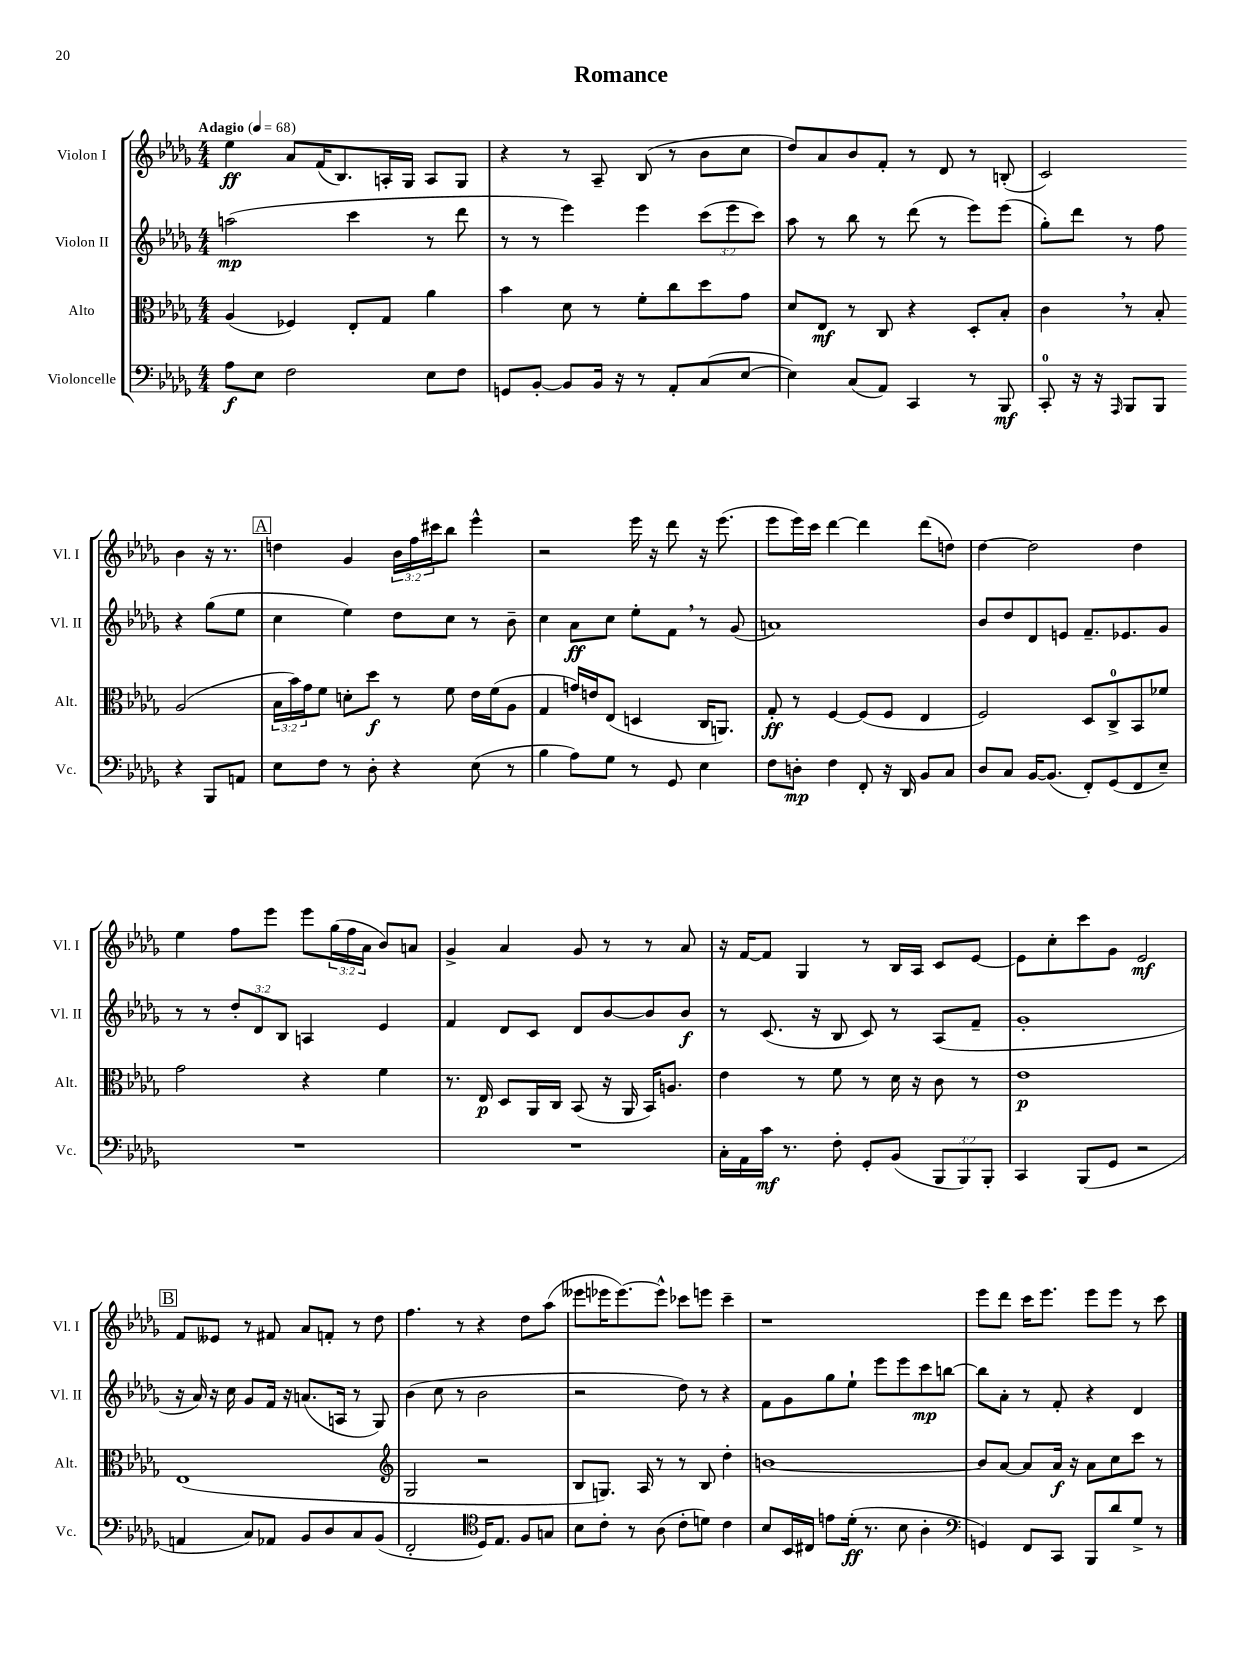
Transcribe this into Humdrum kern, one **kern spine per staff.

**kern	**dynam	**kern	**dynam	**kern	**dynam	**kern	**dynam
*part4	*part4	*part3	*part3	*part2	*part2	*part1	*part1
*staff4	*staff4	*staff3	*staff3	*staff2	*staff2	*staff1	*staff1
*I"Violoncelle	*	*I"Alto	*	*I"Violon II	*	*I"Violon I	*
*I'Vc.	*	*I'Alt.	*	*I'Vl. II	*	*I'Vl. I	*
*clefF4	*	*clefC3	*	*clefG2	*	*clefG2	*
*k[b-e-a-d-g-]	*	*k[b-e-a-d-g-]	*	*k[b-e-a-d-g-]	*	*k[b-e-a-d-g-]	*
*M4/4	*	*M4/4	*	*M4/4	*	*M4/4	*
*MM68	*	*MM68	*	*MM68	*	*MM68	*
=1	=1	=1	=1	=1	=1	=1	=1
!	!	!	!	!	!	!LO:TX:a:B:t=Adagio	!
8A-\L	f	(4A-/	.	(2aan\	mp	4ee-\	ff
8E-\J	.	.	.	.	.	.	.
2F\	.	4F-X/)	.	.	.	8a-/L	.
.	.	.	.	.	.	(16f/K	.
.	.	.	.	.	.	8.B-/)	.
.	.	8E-'/L	.	4ccc\	.	.	.
.	.	8G-/J	.	.	.	16An'/L	.
.	.	.	.	.	.	16G-/JJ	.
8E-\L	.	4a-\	.	8r	.	8A/L	.
8F\J	.	.	.	8ddd-\	.	8G-/J	.
=2	=2	=2	=2	=2	=2	=2	=2
8GGn/L	.	4b-\	.	8r	.	4r	.
[8BB-'/J	.	.	.	8r	.	.	.
8BB-/L]	.	8d-\	.	4eee-\)	.	8r	.
16BB-/Jk	.	8r	.	.	.	8A-~/	.
16r	.	.	.	.	.	.	.
8r	.	8f'\L	.	4eee-\	.	(8B-/	.
8AA-'/L	.	8cc\	.	.	.	8r	.
(8C/	.	8dd-\	.	(12ccc\L	.	8b-\L	.
.	.	.	.	12eee-\	.	.	.
[8E-/J	.	8g-\J	.	.	.	8cc\J	.
.	.	.	.	12ccc\J)	.	.	.
=3	=3	=3	=3	=3	=3	=3	=3
4E-\])	.	8d-/L	.	8aa-\	.	8dd-/L)	.
.	.	8E-/J	mf	8r	.	8a-/	.
(8C/L	.	8r	.	8bb-\	.	8b-/	.
8AA-/J)	.	8C/	.	8r	.	8f'/J	.
4CC/	.	4r	.	(8ddd-\	.	8r	.
.	.	.	.	8r	.	8d-/	.
8r	.	8D-'/L	.	8eee-\L)	.	8r	.
8BBB-/	mf	8B-'/J	.	(8eee-\J	.	(8Bn'/	.
=4	=4	=4	=4	=4	=4	=4	=4
8CC'/	.	4c,\	.	8gg-'\L)	.	2c/)	.
16r	.	.	.	8ddd-\J	.	.	.
16r	.	.	.	.	.	.	.
16qqAAA-/	.	.	.	.	.	.	.
8BBB-/L	.	8r	.	8r	.	.	.
8BBB-/J	.	8B-'/	.	8ff\	.	.	.
4r	.	(2A-/	.	4r	.	4b-\	.
8BBB-/L	.	.	.	(8gg-\L	.	16r	.
.	.	.	.	.	.	8.r	.
8AAn/J	.	.	.	8ee-\J	.	.	.
!!LO:LB:g=z
!!LO:REH:place=s1:t=A
=5	=5	=5	=5	=5	=5	=5	=5
8E-\L	.	24B-\LL	.	4cc\	.	4ddn\	.
.	.	24b-\)	.	.	.	.	.
.	.	24g-\J	.	.	.	.	.
8F\J	.	8f\J	.	.	.	.	.
8r	.	8dn'\L	.	4ee-\)	.	4g-/	.
8D-'\	.	8dd-\J	f	.	.	.	.
4r	.	8r	.	8dd-\L	.	24b-\LL	.
.	.	.	.	.	.	24ff\	.
.	.	.	.	.	.	24ccc#X\J	.
.	.	8f\	.	8cc\J	.	8bb-\J	.
(8E-\	.	16e-\LL	.	8r	.	4eee-^^\	.
.	.	(16f\J	.	.	.	.	.
8r	.	8A-\J	.	8b-~\	.	.	.
=6	=6	=6	=6	=6	=6	=6	=6
4B-\	.	4G-/	.	4cc\	.	2r	.
8A-\L)	.	16gn/LL)	.	8a-\L	ff	.	.
.	.	16en/J	.	.	.	.	.
8G-\J	.	(8E-/J	.	8cc\J	.	.	.
8r	.	4Dn/	.	8ee-'\L	.	16eee-\	.
.	.	.	.	.	.	16r	.
8GG-/	.	.	.	8f,\J	.	8ddd-\	.
4E-\	.	16C/KL	.	8r	.	16r	.
.	.	8.AAn/J)	.	.	.	(8.eee-\	.
.	.	.	.	(8g-/	.	.	.
=7	=7	=7	=7	=7	=7	=7	=7
8F\L	.	8G-'/	ff	1an)	.	8eee-\L	.
8Dn'\J	mp	8r	.	.	.	16eee-\L)	.
.	.	.	.	.	.	16ccc\JJ	.
4F\	.	[4F/	.	.	.	[4ddd-\	.
8FF'/	.	(8F/L]	.	.	.	4ddd-\]	.
16r	.	8F/J	.	.	.	.	.
16DD-/	.	.	.	.	.	.	.
8BB-/L	.	4E-/	.	.	.	(8ddd-\L	.
8C/J	.	.	.	.	.	8ddn\J)	.
=8	=8	=8	=8	=8	=8	=8	=8
8D-/L	.	2F/)	.	8b-/L	.	[4dd-\	.
8C/J	.	.	.	8dd-/	.	.	.
[16BB-/KL	.	.	.	8d-/	.	2dd-\]	.
(8.BB-/J]	.	.	.	.	.	.	.
.	.	.	.	8en/J	.	.	.
8FF'/L)	.	8D-/L	.	8.f~/L	.	.	.
(8GG-/	.	8C^/	.	.	.	.	.
.	.	.	.	8.e-X/	.	.	.
8FF/	.	8BB-/	.	.	.	4dd-\	.
8E-~/J)	.	8f-X/J	.	8g-/J	.	.	.
!!LO:LB:g=z
=9	=9	=9	=9	=9	=9	=9	=9
1r	.	2g-\	.	8r	.	4ee-\	.
.	.	.	.	8r	.	.	.
.	.	.	.	12dd-'/L	.	8ff\L	.
.	.	.	.	12d-/	.	.	.
.	.	.	.	.	.	8eee-\J	.
.	.	.	.	12B-/J	.	.	.
.	.	4r	.	4An/	.	8eee-\L	.
.	.	.	.	.	.	(24gg-\L	.
.	.	.	.	.	.	24ff\	.
.	.	.	.	.	.	24a-\JJ	.
.	.	4f\	.	4e-/	.	8b-/L)	.
.	.	.	.	.	.	8an/J	.
=10	=10	=10	=10	=10	=10	=10	=10
1r	.	8.r	.	4f/	.	4g-^/	.
.	.	16E-/	p	.	.	.	.
.	.	8D-/L	.	8d-/L	.	4a-/	.
.	.	16AA-/L	.	8c/J	.	.	.
.	.	16C/JJ	.	.	.	.	.
.	.	(8BB-/	.	8d-/L	.	8g-/	.
.	.	16r	.	[8b-/	.	8r	.
.	.	16AA-/	.	.	.	.	.
.	.	16BB-/KL)	.	8b-/]	.	8r	.
.	.	8.An/J	.	.	.	.	.
.	.	.	.	8b-/J	f	8a-/	.
=11	=11	=11	=11	=11	=11	=11	=11
16C'\LL	.	4e-\	.	8r	.	16r	.
16AA-\	.	.	.	.	.	[16f/KL	.
16c\JJ	mf	.	.	(8.c/	.	8f/J]	.
8.r	.	.	.	.	.	.	.
.	.	8r	.	.	.	4G-/	.
.	.	.	.	16r	.	.	.
8F'\	.	8f\	.	8B-/	.	.	.
8GG-'/L	.	8r	.	8c/)	.	8r	.
(8BB-/J	.	16d-\	.	8r	.	16B-/LL	.
.	.	16r	.	.	.	16A-/JJ	.
12BBB-/L	.	8c\	.	(8A-/L	.	8c/L	.
12BBB-/)	.	.	.	.	.	.	.
.	.	8r	.	8f~/J	.	[8e-/J	.
12BBB-'/J	.	.	.	.	.	.	.
=12	=12	=12	=12	=12	=12	=12	=12
4CC/	.	1e-	p	1g-'	.	8e-\L]	.
.	.	.	.	.	.	8cc'\	.
(8BBB-/L	.	.	.	.	.	8ccc\	.
8GG-/J	.	.	.	.	.	8g-\J	.
2r	.	.	.	.	.	2e-/	mf
!!LO:LB:g=z
!!LO:REH:place=s1:t=B
=13	=13	=13	=13	=13	=13	=13	=13
4AAn/	.	(1E-	.	16r	.	8f/L	.
.	.	.	.	16a-/)	.	.	.
.	.	.	.	16r	.	8e--X/J	.
.	.	.	.	16cc\	.	.	.
8C/L)	.	.	.	8g-/L	.	8r	.
8AA-X/J	.	.	.	16f/Jk	.	8f#X/	.
.	.	.	.	16r	.	.	.
8BB-/L	.	.	.	(8.an/L	.	8a-/L	.
8D-/	.	.	.	.	.	8fn'/J	.
.	.	.	.	16An/Jk	.	.	.
8C/	.	.	.	8r	.	8r	.
(8BB-/J	.	.	.	8G-/)	.	8dd-\	.
=14	=14	=14	=14	=14	=14	=14	=14
*	*	*clefG2	*	*	*	*	*
2FF'/	.	2G-/	.	(4b-\	.	4.ff\	.
.	.	.	.	8cc\	.	.	.
.	.	.	.	8r	.	8r	.
*clefC4	*	*	*	*	*	*	*
16D-/KL)	.	2r	.	2b-\	.	4r	.
8.E-/J	.	.	.	.	.	.	.
8F/L	.	.	.	.	.	8dd-\L	.
8Gn/J	.	.	.	.	.	(8aa-\J	.
=15	=15	=15	=15	=15	=15	=15	=15
8B-\L	.	8B-/L	.	2r	.	8eee--X\L	.
8c'\J	.	8.Gn/J)	.	.	.	16eee-X\K	.
.	.	.	.	.	.	[8.eee-\)	.
8r	.	.	.	.	.	.	.
.	.	16A-/	.	.	.	.	.
(8A-\	.	8r	.	.	.	8eee-^^\J]	.
8c'\L	.	8r	.	8dd-\)	.	8ccc-X\L	.
8dn\J)	.	8B-/	.	8r	.	8eeen\J	.
4c\	.	4dd-'\	.	4r	.	4ccc-~\	.
=16	=16	=16	=16	=16	=16	=16	=16
8B-/L	.	[1bn	.	8f\L	.	1r	.
16BB-/L	.	.	.	8g-\	.	.	.
16C#X/JJ	.	.	.	.	.	.	.
8en\L	.	.	.	8gg-\	.	.	.
(16d-'\Jk	ff	.	.	8ee-`\J	.	.	.
8.r	.	.	.	.	.	.	.
.	.	.	.	8eee-\L	.	.	.
8B-\	.	.	.	8eee-\	.	.	.
4A-'\	.	.	.	8ccc\	mp	.	.
.	.	.	.	[8bbn\J	.	.	.
=17	=17	=17	=17	=17	=17	=17	=17
*clefF4	*	*	*	*	*	*	*
4GGn/)	.	8b/L]	.	8bb\L]	.	8eee-\L	.
.	.	[8a-/J	.	8a-'\J	.	8ddd-\J	.
8FF/L	.	8a-/L]	.	8r	.	16ccc\KL	.
.	.	.	.	.	.	8.eee-\J	.
8CC/J	.	16a-/Jk	f	8f'/	.	.	.
.	.	16r	.	.	.	.	.
8BBB-/L	.	8a-\L	.	4r	.	8eee-\L	.
8d-/	.	8cc\	.	.	.	8eee-\J	.
8G-^/J	.	8ccc\J	.	4d-/	.	8r	.
8r	.	8r	.	.	.	8ccc\	.
==	==	==	==	==	==	==	==
*-	*-	*-	*-	*-	*-	*-	*-
